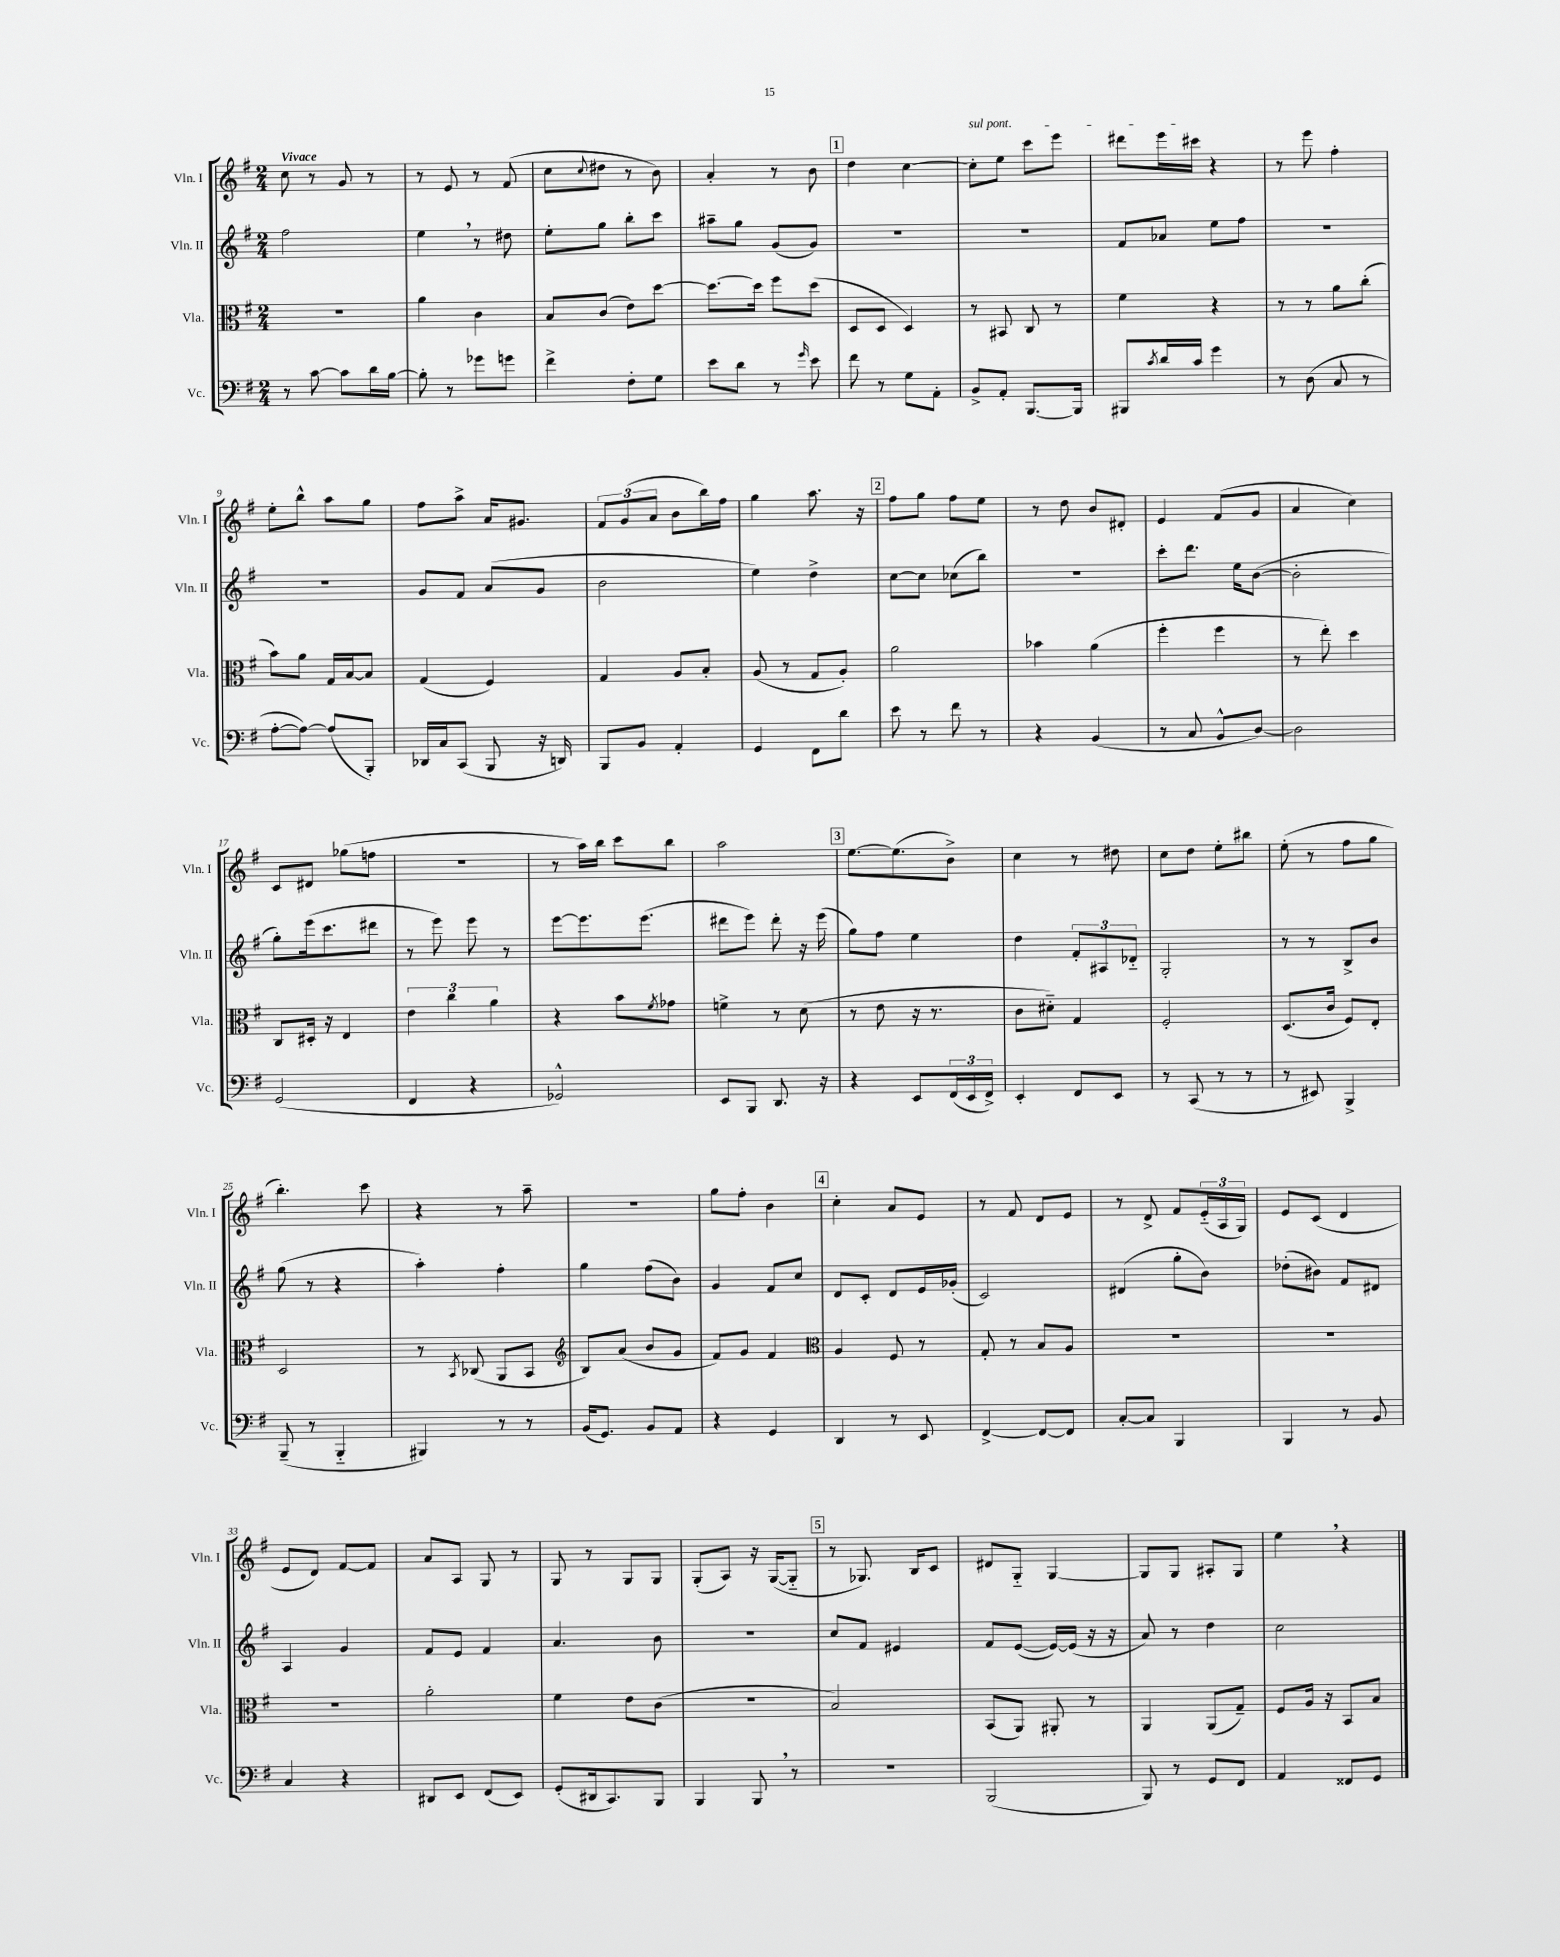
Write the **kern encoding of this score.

**kern	**kern	**kern	**kern
*staff4	*staff3	*staff2	*staff1
*clefF4	*clefC3	*clefG2	*clefG2
*k[f#]	*k[f#]	*k[f#]	*k[f#]
*M2/4	*M2/4	*M2/4	*M2/4
8r	2r	2ff#	8cc
[8c	.	.	8r
8c]	.	.	8g
16d	.	.	8r
[16B	.	.	.
=	=	=	=
8B']	4a	4ee	8r
8r	.	.	8e
8g-	4c	8r	8r
8g	.	8dd#	(8f#
=	=	=	=
4f#^	8B	8ee'	8cc
.	.	.	8qqcc
.	(8c	8gg	8dd#
8F#'	8e)	8bb'	8r
8G	[8dd	8ccc	8b)
=	=	=	=
8e	8.dd_	8aa#~	4a'
8d	.	8gg	.
.	16dd]	.	.
8r	8ff#	(8g	8r
16qqg	.	.	.
8e	(8dd	8g)	8b
=	=	=	=
8f#	8D	2r	4dd
8r	8D	.	.
8G	4D)	.	[4cc
8AA'	.	.	.
=	=	=	=
8BB^	8r	2r	8cc']
8AA'	8BB#	.	8ee
[8.BBB	8C	.	8ccc
.	8r	.	8eee
16BBB]	.	.	.
=	=	=	=
8BBB#	4f#	8f#	8ddd#
8qc	.	.	.
16d	.	8a-	16eee
16c	.	.	16ccc#
4g	4r	8ee	4r
.	.	8ff#	.
=	=	=	=
8r	8r	2r	8r
(8D	8r	.	8eee
8C	8a	.	4ff#'
8r	(8cc'	.	.
=	=	=	=
[8A'	8b)	2r	8ee'
8A_)	8a	.	8bb^^
(8A]	16G	.	8aa
.	[16B	.	.
8BBB')	8B]	.	8gg
=	=	=	=
16DD-	(4G	8g	8ff#
16C	.	.	.
(8CC	.	8f#	8aa^
8BBB	4F#)	(8a	16a
.	.	.	8.g#
16r	.	8g	.
16DD)	.	.	.
=	=	=	=
8BBB	4G	2b	12f#
.	.	.	(12g
8BB	.	.	.
.	.	.	12a
4AA'	8A	.	8b
.	8B'	.	16bb)
.	.	.	16ff#
=	=	=	=
4GG	(8A	4ee)	4gg
.	8r	.	.
8FF#	8G	4dd^	8.aa
8d	8A')	.	.
.	.	.	16r
=	=	=	=
8e	2a	[8cc	8ff#
8r	.	8cc]	8gg
8f#	.	(8cc-	8ff#
8r	.	8bb)	8ee
=	=	=	=
4r	4b-	2r	8r
.	.	.	8dd
(4BB	(4a	.	8b
.	.	.	8d#'
=	=	=	=
8r	4ff#'	8ccc'	4e
8C	.	8.ddd	.
8BB^^	4ff#	.	(8f#
.	.	16ee	.
[8D)	.	([8b	8g
=	=	=	=
2D]	8r	2b']	4a
.	8ee')	.	.
.	4dd	.	4cc)
=	=	=	=
(2GG	8C	8gg')	8c
.	16D#'	(16eee	8d#
.	16r	8.ccc	.
.	4E	.	(8gg-
.	.	8ddd#	8ff
=	=	=	=
4FF#	6e	8r	2r
.	.	8eee)	.
.	6cc	.	.
4r	.	8eee	.
.	6a	.	.
.	.	8r	.
=	=	=	=
2GG-^^)	4r	[8eee	8r
.	.	8.eee]	16aa)
.	.	.	16bb
.	8b	.	8ccc
.	.	(8.eee	.
.	8qf#	.	.
.	8g-	.	8bb
=	=	=	=
8EE	4f^	8ddd#	2aa
8BBB	.	8eee)	.
8.DD	8r	8ddd#'	.
.	(8d	16r	.
16r	.	(16eee	.
=	=	=	=
4r	8r	8gg)	[8.ee
.	8e	8ff#	.
.	.	.	(8.ee]
8EE	16r	4ee	.
.	8.r	.	.
(24FF#	.	.	8b^)
24EE	.	.	.
24FF#^)	.	.	.
=	=	=	=
4EE'	8c	4dd	4cc
.	8d#'~)	.	.
8FF#	4G	12f#'	8r
.	.	12A#	.
8EE	.	.	8dd#
.	.	12d-'~	.
=	=	=	=
8r	2F#'	2G'	8cc
(8CC	.	.	8dd
8r	.	.	8ee'
8r	.	.	8bb#
=	=	=	=
8r	(8.D	8r	(8ee'
8EE#)	.	8r	8r
.	16c	.	.
4BBB^	8F#)	8B^	8ff#
.	8E'	8b	8gg
=	=	=	=
(8BBB~	2D	(8gg	4.bb')
8r	.	8r	.
4BBB'~	.	4r	.
.	.	.	8ccc
=	=	=	=
4BBB#)	8r	4aa')	4r
.	8qBB	.	.
.	(8C-	.	.
8r	8AA	4ff#'	8r
8r	8BB	.	8aa~
=	=	=	=
*	*clefG2	*	*
(16BB	8B)	4gg	2r
8.GG)	.	.	.
.	(8a	.	.
8BB	8b	(8ff#	.
8AA	8g	8b)	.
=	=	=	=
4r	8f#)	4g	8gg
.	8g	.	8ff#'
4GG	4f#	8f#	4b
.	.	8cc	.
=	=	=	=
*	*clefC3	*	*
4DD	4A	8d	4cc'
.	.	8c'	.
8r	8F#	8d	8a
8EE	8r	16e	8e
.	.	(16g-'	.
=	=	=	=
[4FF#^	8G'	2c)	8r
.	8r	.	8f#
8FF#_	8B	.	8d
8FF#]	8A	.	8e
=	=	=	=
[8C'	2r	(4d#	8r
8C]	.	.	8d^
4BBB	.	8gg'	8f#
.	.	8b)	(24e'~
.	.	.	24A
.	.	.	24G)
=	=	=	=
4BBB	2r	(8dd-'	8e
.	.	8b#)	(8c
8r	.	8f#	4d
8BB	.	8d#	.
=	=	=	=
4C	2r	4A	8e
.	.	.	8d)
4r	.	4g	[8f#
.	.	.	8f#]
=	=	=	=
8DD#	2a'	8f#	8a
8EE	.	8e	8A
(8FF#	.	4f#	8G
8EE)	.	.	8r
=	=	=	=
(8GG'	4f#	4.a	8G
16DD#	.	.	8r
8.CC)	.	.	.
.	8e	.	8G
8BBB	(8c	8b	8G
=	=	=	=
4BBB	2r	2r	(8G'
.	.	.	8A)
8BBB	.	.	16r
.	.	.	([16G
8r	.	.	8G'~]
=	=	=	=
2r	2B)	8cc	8r
.	.	8f#	8.G-)
.	.	4e#	.
.	.	.	16B
.	.	.	8c
=	=	=	=
(2BBB	(8BB	8f#	8d#
.	8AA)	([8e	8G'~
.	8AA#'	16e_)	[4G
.	.	(16e]	.
.	8r	16r	.
.	.	16r	.
=	=	=	=
8BBB)	4AA	8a)	8G]
8r	.	8r	8G
8GG	(8AA	4dd	8A#'
8FF#	8G~)	.	8G
=	=	=	=
4AA	8F#	2cc	4ee
.	16A	.	.
.	16r	.	.
8FF##	8BB	.	4r
8GG	8B	.	.
==	==	==	==
*-	*-	*-	*-
